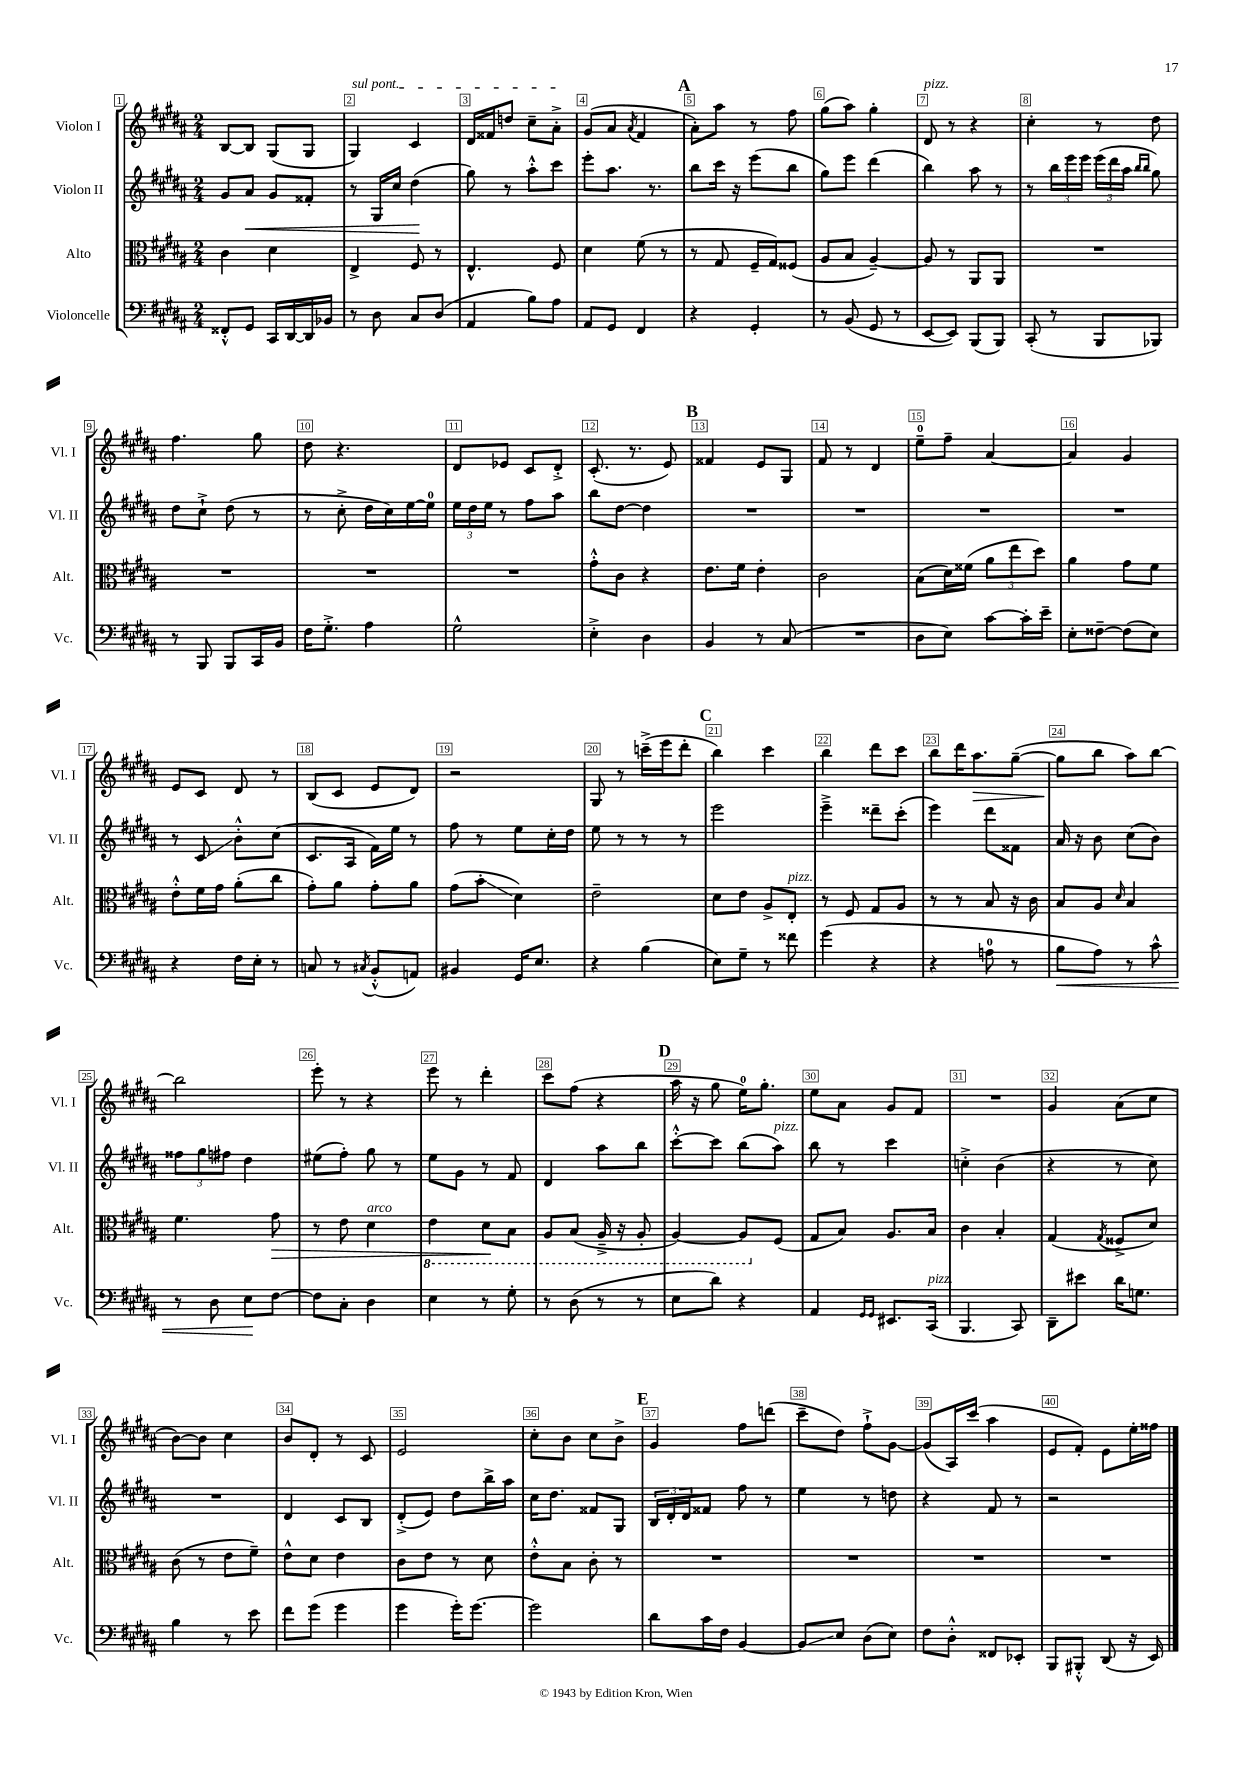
<<
\new StaffGroup <<
\new Staff = "s0" \with { instrumentName = "Violon I" shortInstrumentName = "Vl. I" } {
    \clef treble \key b \major \numericTimeSignature \time 2/4
    b8~ b8 gis8( gis8 |
    \once \override TextSpanner.bound-details.left.text = \markup { \italic "sul pont." } gis4\startTextSpan) cis'4 |
    dis'16 fisis'16 d''8 cis''8-- ais'8-.->\stopTextSpan |
    gis'8( ais'8 \acciaccatura { ais'8 } fis'4 |
    \mark \markup { \bold "A" } ais'8-.) ais''8 r8 fis''8 |
    gis''8( ais''8) gis''4-. |
    dis'8^\markup { \italic "pizz." } r8 r4 |
    cis''4-. r8 dis''8 |
    fis''4. gis''8 |
    dis''8 r4. |
    dis'8 ees'8 cis'8 dis'8-.-> |
    cis'8.-.( r8. e'8) |
    \mark \markup { \bold "B" } fisis'4 e'8 gis8 |
    fis'8 r8 dis'4 |
    e''8-0-- fis''8-- ais'4~ |
    ais'4 gis'4 |
    e'8 cis'8 dis'8 r8 |
    b8( cis'8 e'8 dis'8) |
    r2 |
    gis8 r8 c'''16--->( e'''16 dis'''8-. |
    \mark \markup { \bold "C" } b''4) cis'''4 |
    b''4 dis'''8 cis'''8 |
    b''8 dis'''16 ais''8.\> gis''8~--( |
    gis''8\! b''8 ais''8) b''8~ |
    b''2 |
    e'''8-. r8 r4 |
    e'''8 r8 dis'''4-. |
    cis'''8 fis''8( r4 |
    \mark \markup { \bold "D" } ais''16 r16 gis''8 e''16-0) gis''8.-. |
    e''8 ais'8 gis'8 fis'8 |
    R2 |
    gis'4 ais'8( cis''8 |
    b'8~) b'8 cis''4 |
    b'8 dis'8-. r8 cis'8 |
    e'2 |
    cis''8-. b'8 cis''8 b'8-> |
    \mark \markup { \bold "E" } gis'4 fis''8 d'''8( |
    cis'''8-- dis''8) fis''8-!-> gis'8~ |
    gis'8( ais16) cis'''16( ais''4 |
    e'8 fis'8-.) e'8 e''16-. fisis''16 \bar "|." |
}
\new Staff = "s1" \with { instrumentName = "Violon II" shortInstrumentName = "Vl. II" } {
    \clef treble \key b \major \numericTimeSignature \time 2/4
    gis'8 ais'8\< gis'8 fisis'8-. |
    r8 gis16 cis''16 dis''4\!( |
    gis''8) r8 ais''8-.-^ cis'''8 |
    e'''8-. ais''8. r8. |
    \mark \markup { \bold "A" } b''8 cis'''16 r16 e'''8( b''8 |
    gis''8) e'''8 dis'''4( |
    b''4) ais''8 r8 |
    r8 \tuplet 3/2 { b''16 e'''16 e'''16 } \tuplet 3/2 { e'''16( dis'''16 ais''16 } \grace { b''16 b''16 } gis''8) |
    dis''8 cis''8-!-> dis''8( r8 |
    r8 cis''8-.-> dis''16 cis''16) e''16~ e''16-0 |
    \tuplet 3/2 { e''16 dis''16 e''16 } r8 fis''8 ais''8 |
    b''8 dis''8~ dis''4 |
    \mark \markup { \bold "B" } R2 |
    R2 |
    R2 |
    R2 |
    r8 cis'8\glissando b'8-.-^ cis''8( |
    cis'8. ais16 fis'16) e''16 r8 |
    fis''8 r8 e''8 cis''16-. dis''16 |
    e''8 r8 r8 r8 |
    \mark \markup { \bold "C" } e'''2 |
    e'''4---> disis'''8-- cis'''8-.( |
    e'''4) dis'''8 fisis'8 |
    ais'16 r16 b'8 cis''8( b'8) |
    \tuplet 3/2 { fisis''8 gis''8 fis''8 } dis''4 |
    eis''8( fis''8-.) gis''8 r8 |
    e''8 gis'8 r8 fis'8 |
    dis'4 ais''8 b''8 |
    \mark \markup { \bold "D" } cis'''8~-.-^ cis'''8 b''8( ais''8^\markup { \italic "pizz." }) |
    b''8 r8 cis'''4 |
    c''4-.-> b'4( |
    r4 r8 cis''8) |
    R2 |
    dis'4 cis'8 b8 |
    dis'8-.->( e'8) dis''8 b''16-> ais''16 |
    cis''16 dis''8. fisis'8 gis8 |
    \mark \markup { \bold "E" } \tuplet 3/2 { b16 dis'16-. dis'16 } fisis'8 fis''8 r8 |
    e''4 r8 d''8 |
    r4 fis'8 r8 |
    r2 \bar "|." |
}
\new Staff = "s2" \with { instrumentName = "Alto" shortInstrumentName = "Alt." } {
    \clef alto \key b \major \numericTimeSignature \time 2/4
    cis'4 dis'4 |
    e4-> fis8 r8 |
    e4.-^ fis8 |
    dis'4 fis'8( r8 |
    \mark \markup { \bold "A" } r8 gis8 fis16-- gis16) fisis8( |
    ais8 b8 ais4~--) |
    ais8 r8 ais,8 ais,8 |
    R2 |
    R2 |
    R2 |
    R2 |
    gis'8-.-^ cis'8 r4 |
    \mark \markup { \bold "B" } e'8. fis'16 e'4-. |
    cis'2 |
    b8( dis'16) fisis'16( \tuplet 3/2 { ais'8 e''8 dis''8) } |
    ais'4 gis'8 fis'8 |
    e'8-.-^ fis'16 gis'16 ais'8-.( cis''8 |
    gis'8-.) ais'8 gis'8-. ais'8 |
    gis'8( b'8-.\glissando dis'4) |
    e'2-- |
    \mark \markup { \bold "C" } dis'8 e'8 ais8-> e8-.^\markup { \italic "pizz." } |
    r8 fis8 gis8 ais8 |
    r8 r8 b8 r16 cis'16 |
    b8 ais8 \grace { dis'16 } b4 |
    fis'4. gis'8\> |
    r8 e'8 dis'4^\markup { \italic "arco" } |
    \ottava #-1 e4 dis8\! b,8 |
    ais,8 b,8( ais,16---> r16 ais,8-. |
    \mark \markup { \bold "D" } ais,4~) ais,8 \ottava #0 fis8( |
    gis8 b8) ais8. b16 |
    cis'4 b4-. |
    gis4( \acciaccatura { gis8 } fisis8-> dis'8) |
    cis'8( r8 e'8 fis'8--) |
    e'8-^ dis'8 e'4 |
    cis'8 e'8 r8 dis'8 |
    e'8-.-^ b8 cis'8-. r8 |
    \mark \markup { \bold "E" } R2 |
    R2 |
    R2 |
    R2 \bar "|." |
}
\new Staff = "s3" \with { instrumentName = "Violoncelle" shortInstrumentName = "Vc." } {
    \clef bass \key b \major \numericTimeSignature \time 2/4
    fisis,8-.-^ gis,8 cis,16 dis,16~ dis,16 bes,16 |
    r8 dis8 cis8 dis8( |
    ais,4 b8) ais8 |
    ais,8 gis,8 fis,4 |
    \mark \markup { \bold "A" } r4 gis,4-. |
    r8 b,8( gis,8 r8 |
    e,8~ e,8) b,,8( b,,8) |
    cis,8-.( r8 b,,8 bes,,8) |
    r8 b,,8 b,,8 cis,16 b,16 |
    fis16 gis8.-.-> ais4 |
    gis2-^ |
    e4-.-> dis4 |
    \mark \markup { \bold "B" } b,4 r8 cis8( |
    R2 |
    dis8 e8) cis'8~ cis'16-. e'16-- |
    e8-. fisis8~-- fisis8( e8) |
    r4 fis16 e16-. r8 |
    c8 r8 \acciaccatura { cis8 } b,8-.-^( a,8) |
    bis,4 gis,16 e8. |
    r4 b4( |
    \mark \markup { \bold "C" } e8) gis8-- r8 fisis'8 |
    gis'4( r4 |
    r4 a8-0 r8 |
    b8\< ais8) r8 cis'8-^ |
    r8 dis8 e8\! fis8~ |
    fis8 cis8-. dis4 |
    e4 r8 gis8-. |
    r8 dis8( r8 r8 |
    \mark \markup { \bold "D" } e8 dis'8) r4 |
    ais,4 \grace { gis,16 gis,16 } eis,8. cis,16^\markup { \italic "pizz." }( |
    b,,4. cis,8) |
    dis,8-- eis'8 dis'16 g8. |
    b4 r8 e'8 |
    fis'8 gis'8( gis'4 |
    gis'4 gis'16-.) gis'8.~ |
    gis'2 |
    \mark \markup { \bold "E" } dis'8 cis'16 fis16 b,4~ |
    b,8\glissando e8 dis8( e8) |
    fis8 dis8-.-^ fisis,8 ees,8-. |
    b,,8 bis,,8-.-^ dis,8( r16 e,16) \bar "|." |
}
>>
>>
\layout { \context { \Score \override BarNumber.break-visibility = ##(#f #t #t) barNumberVisibility = #all-bar-numbers-visible \override BarNumber.stencil = #(make-stencil-boxer 0.1 0.3 ly:text-interface::print) } }
